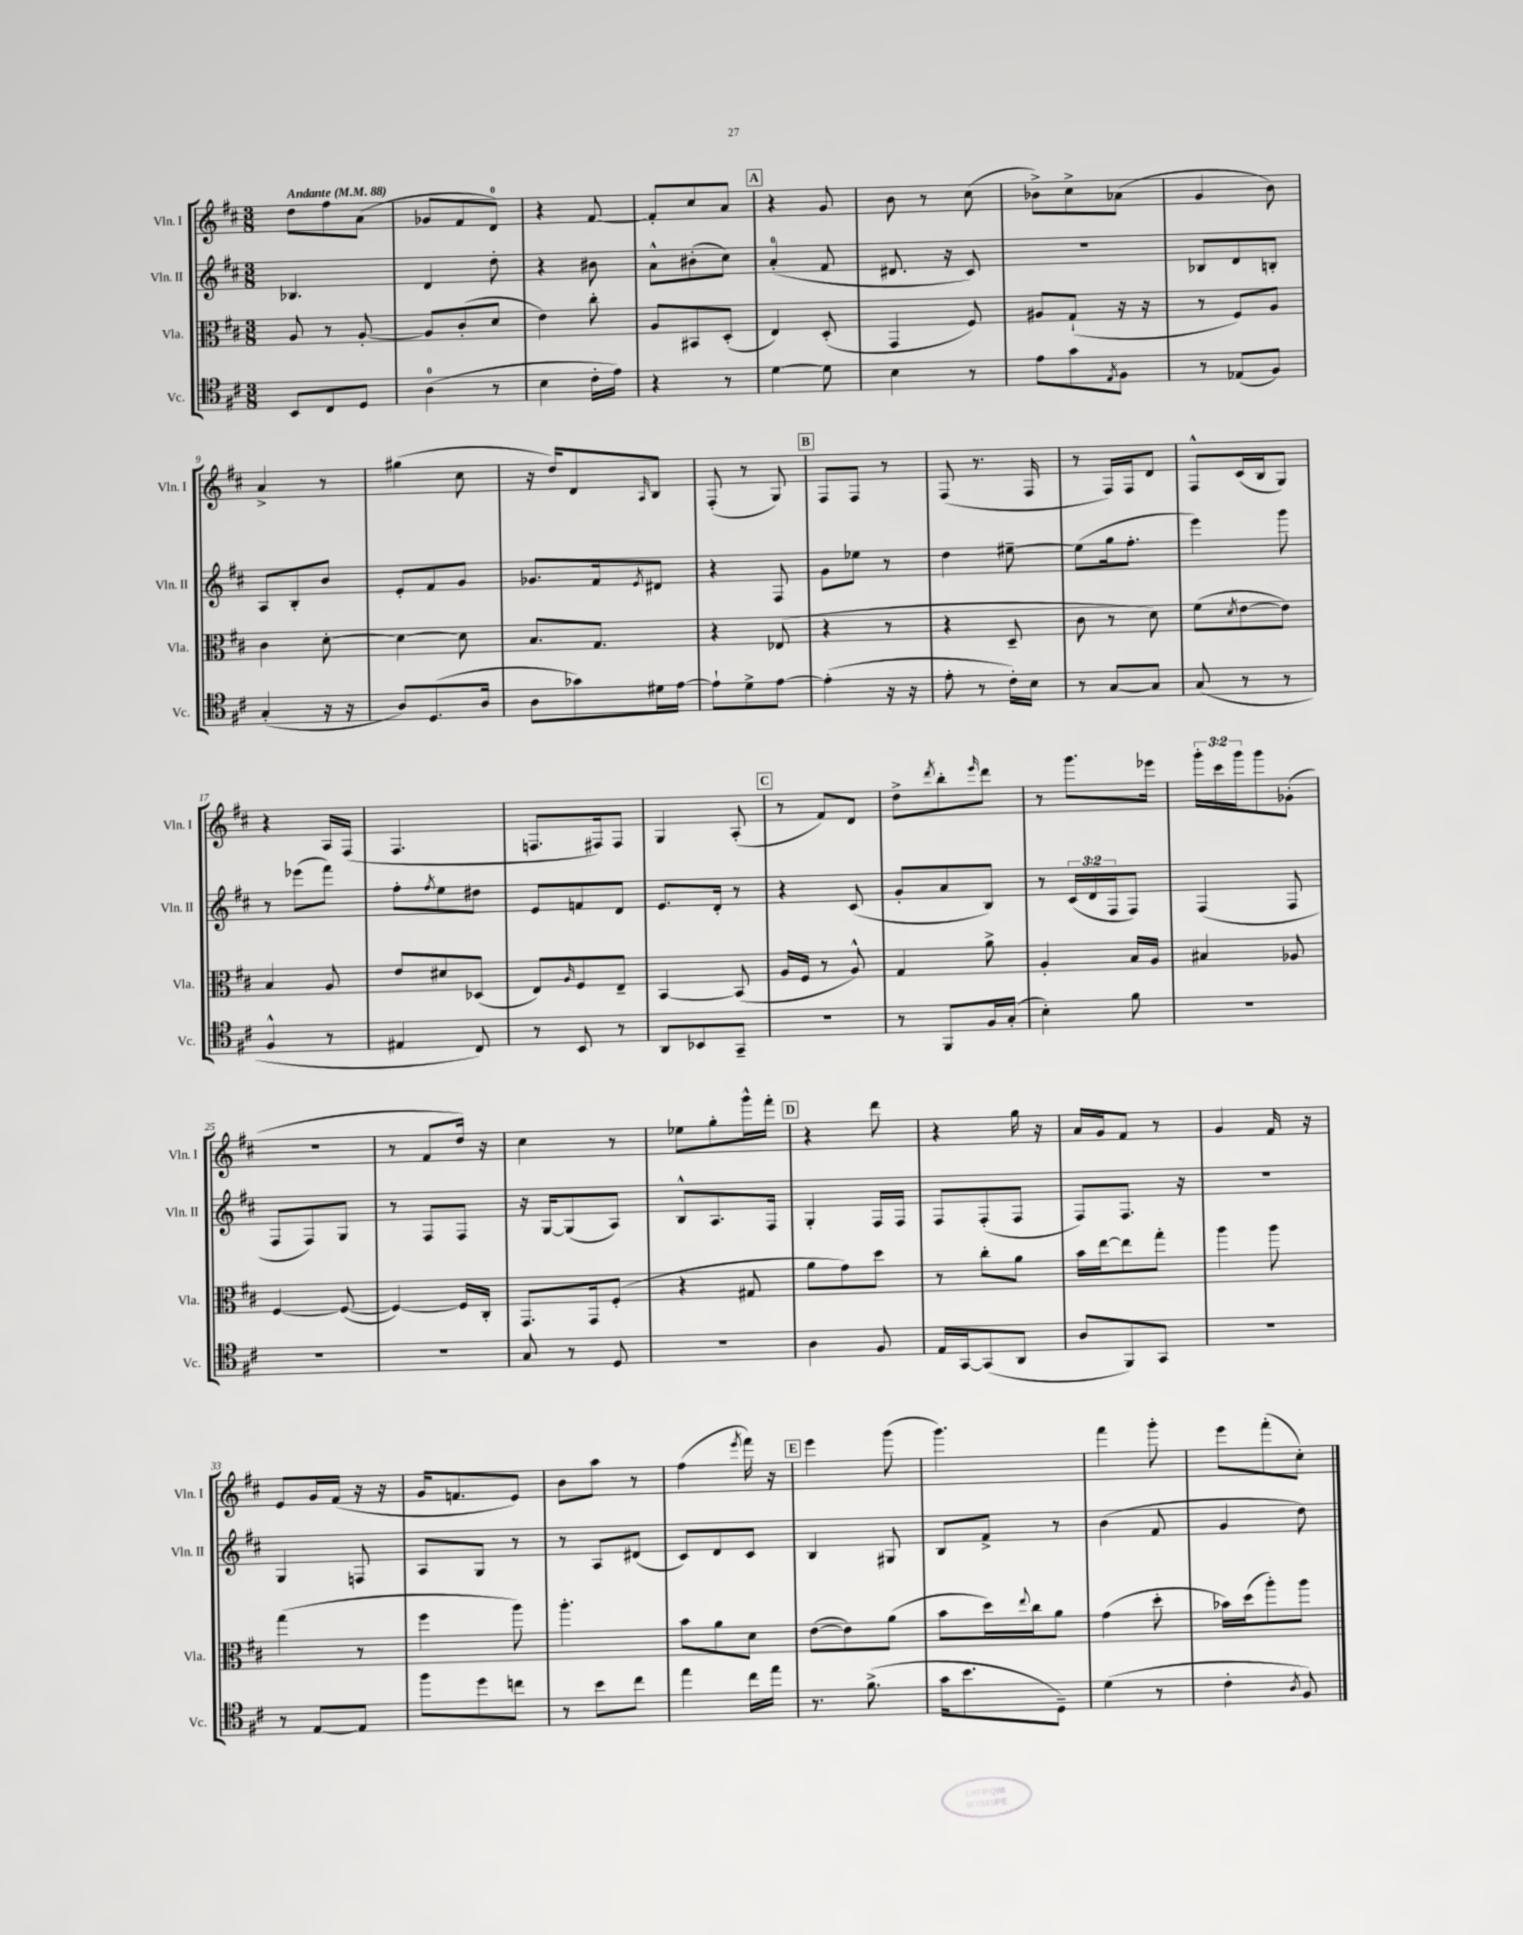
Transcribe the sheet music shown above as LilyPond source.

<<
\new StaffGroup <<
\new Staff = "s0" \with { instrumentName = "Vln. I" shortInstrumentName = "Vln. I" } {
    \clef treble \key d \major \numericTimeSignature \time 3/8 \override Staff.TupletNumber.text = #tuplet-number::calc-fraction-text \tempo "Andante" 4 = 88
    d''8 fis''8 a'8( |
    ges'8 fis'8 d'8-0) |
    r4 fis'8~ |
    fis'8-. cis''8 a'8 |
    \mark \markup { \box "A" } r4 g'8 |
    b'8 r8 cis''8( |
    bes'8->) cis''8-> aes'8( |
    g'4 b'8) |
    a'4-> r8 |
    gis''4( cis''8 |
    r16 d''16) d'8 \grace { a16 } b8 |
    fis8-.( r8 g8) |
    \mark \markup { \box "B" } fis8 fis8 r8 |
    fis8( r8. fis16 |
    r8 fis16) fis16 d'8 |
    fis8-^ cis'16( b16 g8) |
    r4 a16 fis16( |
    fis4. |
    f8. fis16) fis8 |
    g4 a8-.( |
    \mark \markup { \box "C" } r8 fis'8) d'8 |
    d''8-> \acciaccatura { d'''8 } b''8-. \grace { e'''16 } d'''8 |
    r8 g'''8. ees'''16 |
    \tuplet 3/2 { g'''16-. cis'''16 g'''16 } g'''8 ges'8-.( |
    R4. |
    r8 fis'8 d''16) r16 |
    cis''4 r8 |
    ees''8 g''8-. g'''16-^ fis'''16-. |
    \mark \markup { \box "D" } r4 d'''8 |
    r4 g''16 r16 |
    a'16 g'16 fis'8 r8 |
    g'4 fis'16 r16 |
    e'8 g'16 fis'16( r16 r16 |
    g'16 f'8. e'8) |
    b'8 a''8 r8 |
    fis''4( \acciaccatura { e'''8 } fis'''16) r16 |
    \mark \markup { \box "E" } e'''4 g'''8( |
    g'''4.) |
    fis'''4 g'''8-. |
    e'''8 fis'''8-.( cis''8-.) \bar "|." |
}
\new Staff = "s1" \with { instrumentName = "Vln. II" shortInstrumentName = "Vln. II" } {
    \clef treble \key d \major \numericTimeSignature \time 3/8 \override Staff.TupletNumber.text = #tuplet-number::calc-fraction-text
    bes4. |
    d'4 d''8-. |
    r4 bis'8 |
    a'8-^ bis'8-.( cis''8) |
    \mark \markup { \box "A" } a'4-0-.( fis'8 |
    dis'8. r16 cis'8) |
    R4. |
    bes8 d'8 b8-. |
    a8 b8-. b'8 |
    e'8-. fis'8 g'8 |
    ges'8. fis'16 \acciaccatura { e'8 } dis'8 |
    r4 fis8 |
    \mark \markup { \box "B" } g'8 ees''8 r8 |
    d''4 eis''8~-- |
    eis''8( g''16 fis''8.-. |
    e'''4) g'''8 |
    r8 ees'''8( fis'''8) |
    fis''8-. \acciaccatura { fis''8 } e''8 dis''8 |
    e'8 f'8 d'8 |
    e'8. d'16-. r8 |
    \mark \markup { \box "C" } r4 cis'8( |
    g'8-. a'8 b8) |
    r8 \tuplet 3/2 { cis'16( d'16 fis16 } fis8) |
    fis4( fis8 |
    fis8 fis8) g8 |
    r8 fis8 fis8 |
    r16 g16~ g8( a8) |
    b8-^ a8. fis16 |
    \mark \markup { \box "D" } g4-. fis16 fis16 |
    fis8 fis8-.( fis8 |
    fis8) fis8. r16 |
    R4. |
    g4 f8 |
    a8 g8 r8 |
    r8 a8 dis'8( |
    cis'8) d'8 cis'8 |
    \mark \markup { \box "E" } b4 gis8 |
    b8 fis'8-> r8 |
    b'4( fis'8 |
    g'4 d''8) \bar "|." |
}
\new Staff = "s2" \with { instrumentName = "Vla." shortInstrumentName = "Vla." } {
    \clef alto \key d \major \numericTimeSignature \time 3/8
    a8 r8 a8~-. |
    a8 cis'8-.( d'8 |
    e'4) cis''8-. |
    a8 bis,8 d8-.( |
    \mark \markup { \box "A" } e4) d8-.( |
    g,4 fis8) |
    ais8 g8-!( r16 r16 |
    r8 fis8) a8 |
    cis'4 d'8~-. |
    d'4~ d'8 |
    b8. g8. |
    r4 ees8( |
    \mark \markup { \box "B" } r4 r8 |
    r4 d8-- |
    cis'8 r8 d'8) |
    fis'8( \acciaccatura { d'8 } e'8~ e'8) |
    b4 a8 |
    e'8 dis'8 des8( |
    e8) \grace { a16 } fis8 e8-- |
    b,4~ b,8( |
    \mark \markup { \box "C" } a16 fis16 r8 a8-^) |
    g4 a'8-> |
    a4-. b16 a16 |
    bis4 aes8 |
    fis4~ fis8~( |
    fis4~) fis16 cis16-. |
    g,8. g,16 fis8-.( |
    r4 gis8 |
    \mark \markup { \box "D" } a'8 g'8) d''8 |
    r8 cis''8-. a'8 |
    b'16 e''16~ e''8 g''8-. |
    a''4 a''8 |
    g''4( r8 |
    fis''4 a''8) |
    a''4.-. |
    b'8 a'8 d'8 |
    \mark \markup { \box "E" } e'8~( e'8) a'8( |
    b'8 d''16) \appoggiatura { e''8 } cis''16 a'8 |
    g'4( d''8-. |
    bes'16) d''16( a''8-.) a''8 \bar "|." |
}
\new Staff = "s3" \with { instrumentName = "Vc." shortInstrumentName = "Vc." } {
    \clef tenor \key d \major \numericTimeSignature \time 3/8
    b,8 cis8 d8 |
    a4-0( r8 |
    b4 cis'16-. e'16) |
    r4 r8 |
    \mark \markup { \box "A" } d'4~ d'8 |
    b4 r8 |
    e'8 g'8 \acciaccatura { e8 } fis8 |
    r8 ees8( fis8) |
    g4-.( r16 r16 |
    a8) d8.( a16 |
    a8 ges'8) dis'16 e'16~ |
    e'8-! d'8-> e'8~ |
    \mark \markup { \box "B" } e'4-.( r16 r16 |
    e'8-. r8 cis'16-.) b16 |
    r8 g8~ g8 |
    g8( r8 r8 |
    fis4-^ r8 |
    eis4 cis8) |
    r8 b,8 r8 |
    a,8 bes,8 g,8-- |
    \mark \markup { \box "C" } R4. |
    r8 fis,8 fis16 g16-.( |
    b4-.) fis'8 |
    R4. |
    R4. |
    R4. |
    g8 r8 d8 |
    R4. |
    \mark \markup { \box "D" } a4 fis8 |
    e16 g,16~ g,8( a,8 |
    a8 fis,8) g,8 |
    R4. |
    r8 e8~ e8 |
    fis''8 d''8 c''8 |
    r8 b'8 cis''8 |
    e''4 cis''16 e''16 |
    \mark \markup { \box "E" } r8. fis'8.->( |
    g'16 b'8. d8--) |
    d'4( r8 |
    cis'4-. \acciaccatura { a8 } fis8) \bar "|." |
}
>>
>>
